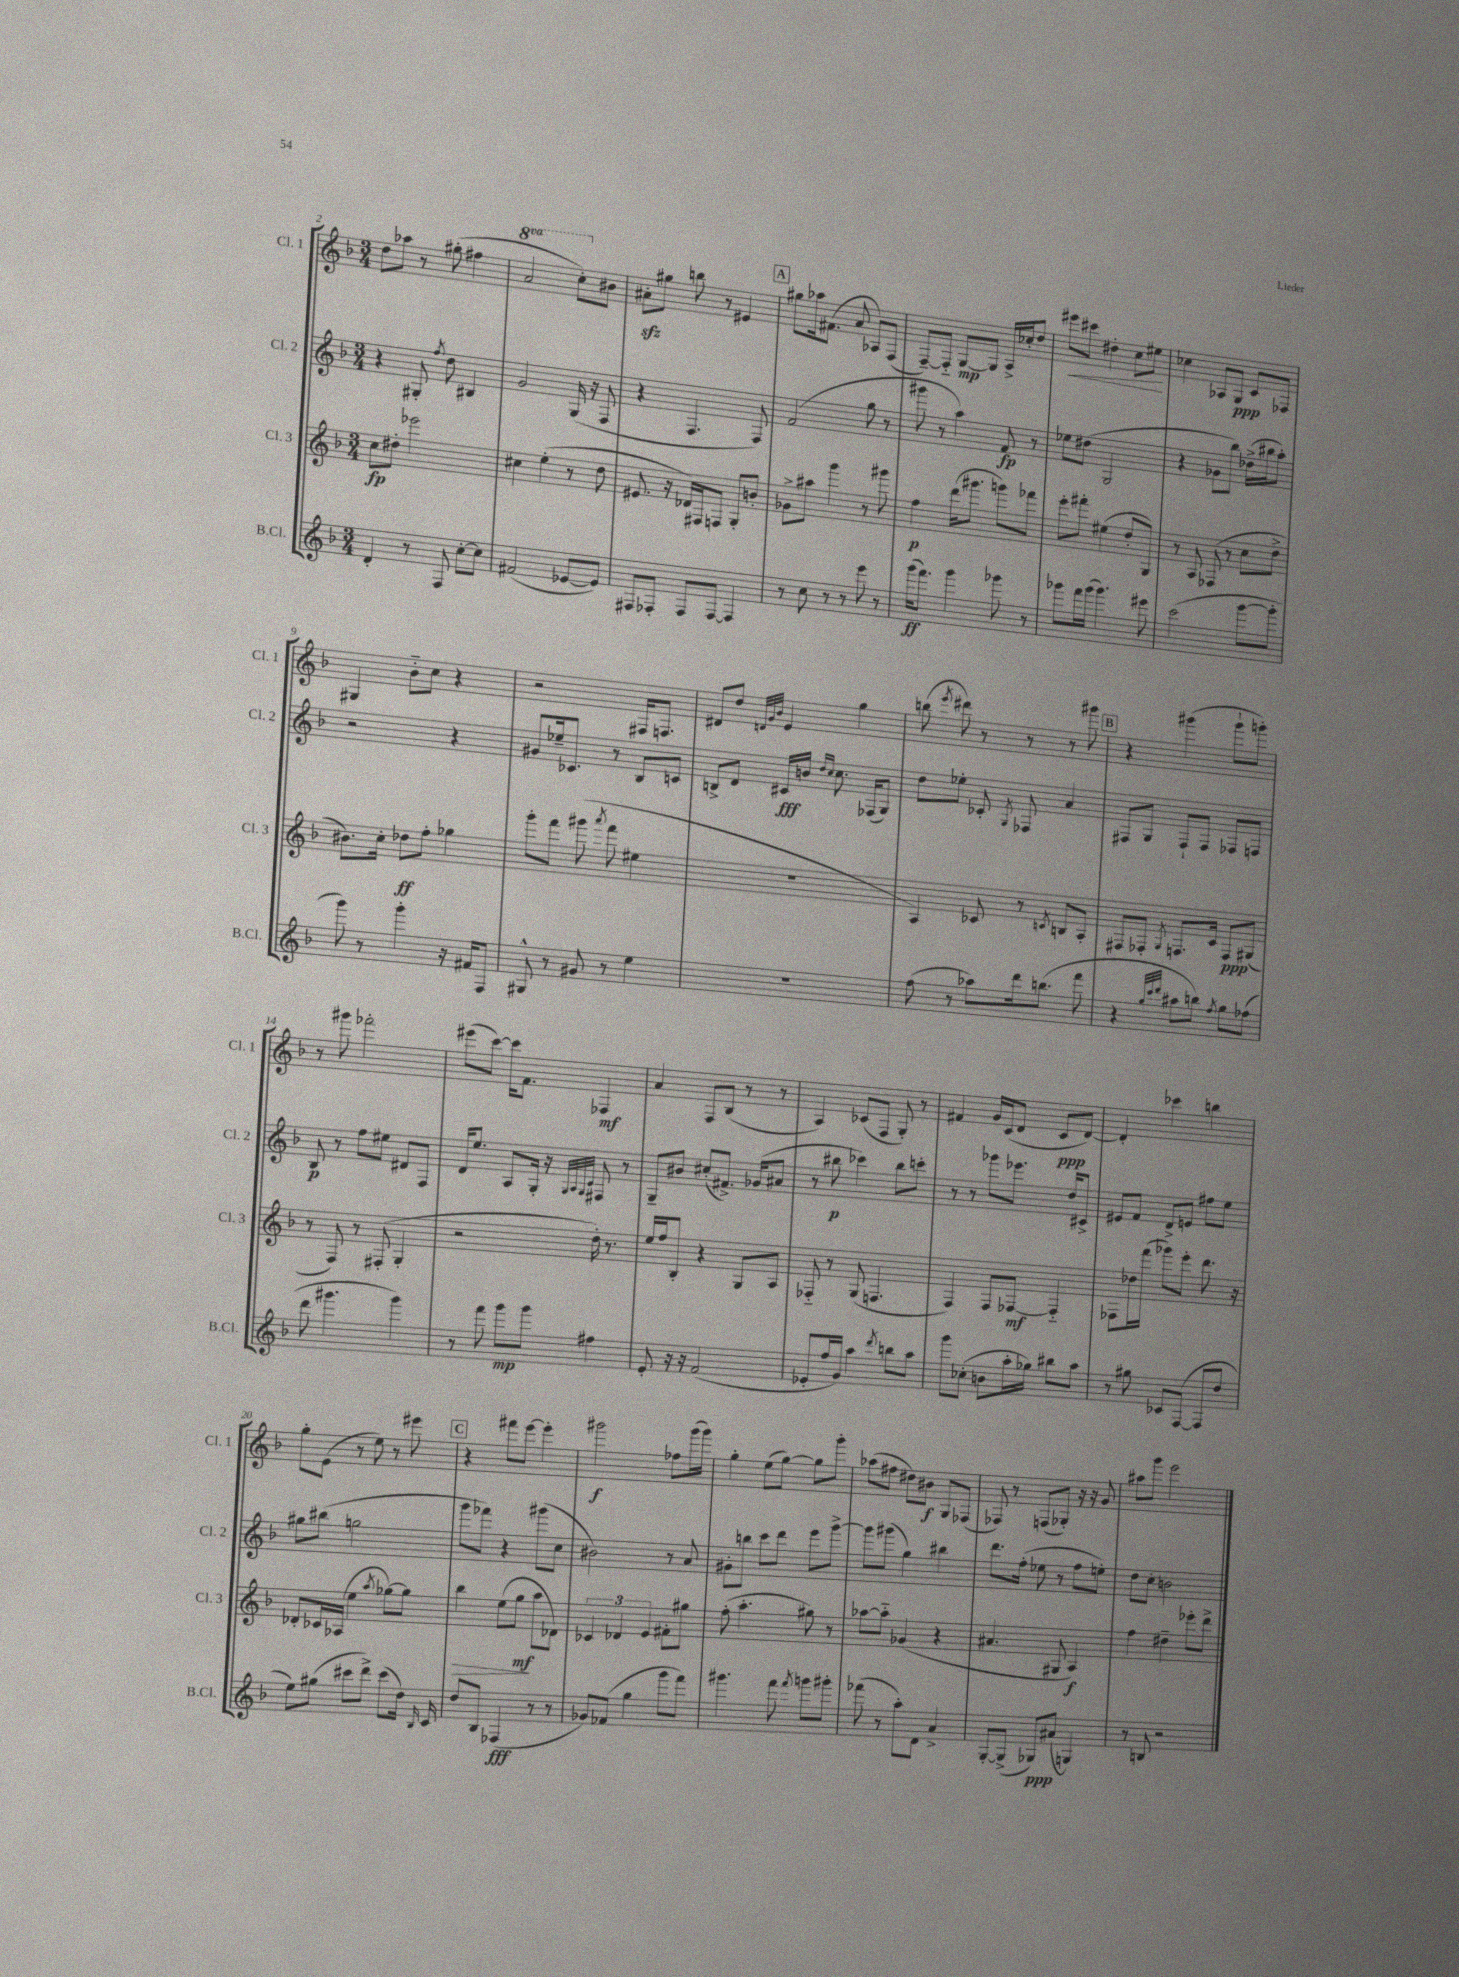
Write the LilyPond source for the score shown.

<<
\new StaffGroup <<
\new Staff = "s0" \with { instrumentName = "Cl. 1" shortInstrumentName = "Cl. 1" } {
    \clef treble \key f \major \numericTimeSignature \time 3/4 \set Staff.ottavationMarkups = #ottavation-simple-ordinals
    \autoBeamOff d''8[ aes''8] r8 gis''8-.( fis''4 |
    \ottava #1 a''2 c'''8[-.) \ottava #0 bis'8] |
    ais'8[-.\sfz gis''8] b''8 r8 eis'4 |
    \mark \markup { \box "A" } gis''8[ aes''16 fis'8.]( a'8 aes8[) f8]( |
    f8[~--) f8]-_ g8[~\mp g8] a16[-> ces''16-. d''8] |
    eis'''8[\< cis'''8] dis''4-. c''8[ eis''8]\! |
    ces''4 aes8[ g8]\ppp c'8[ fes8] |
    gis4 bes'8[-_ c''8] r4 |
    r2 fis16[ f8.] |
    dis'8[ d''8] \grace { d'32[ g'32 bes'32] } e'4 g''4 |
    b''8( \acciaccatura { e'''8 } dis'''8) r8 r8 r8 gis'''8 |
    \mark \markup { \box "B" } r4 gis'''4( gis'''8[-! g'''8]-.) |
    r8 gis'''8 fes'''2-. |
    eis'''8[( c'''8]~) c'''16[ f'8.] fes4\mf |
    a'4 f8[ bes8]( r8 r8 |
    a4) ces'8[( f8] g8-.) r8 |
    fis'4 g'16[ c'16( d'8] c'8[\ppp d'8]~) |
    d'4-. ces'''4 b''4 |
    g''8[-. e'8]( r8 e''8) r8 eis'''8 |
    \mark \markup { \box "C" } r4 fis'''8[ e'''8]~ e'''4-. |
    gis'''2\f fes''8[ gis'''16( gis'''16]) |
    g''4-. e''8[( g''8]~) g''8[ g'''8]-. |
    aes''8[( fis''8] dis''8[) bis'8]\f g8[ fes8]( |
    fes8) r8 f8[( ges8]-.) r16 r16 g'8 |
    ais''8[ g'''8] e'''2 \bar "|." |
}
\new Staff = "s1" \with { instrumentName = "Cl. 2" shortInstrumentName = "Cl. 2" } {
    \clef treble \key f \major \numericTimeSignature \time 3/4
    \autoBeamOff r4 gis8-. \acciaccatura { f''8 } d''8 bis4 |
    g'2 g16( r16 f8 |
    r4 f4. f8) |
    \mark \markup { \box "A" } f'2( g''8 r8 |
    gis'''8 r8 a''4) f'8\fp r8 |
    ees''8[ dis''8]( g2 |
    r4 ges'8[ bes''8]) des''16[->( bis''16 a''8]-.) |
    r2 r4 |
    gis'8[ ees''16-- ces'8.] r8 bes8[ c'8] |
    b8[-> d'8] cis'16[\fff b'16] \grace { d''16[ c''16] } c''8. fes16[( g8]) |
    d''8[ ees''8]-. ces'8-. \acciaccatura { g8 } fes8 a'4 |
    \mark \markup { \box "B" } fis8[ g8] fis8[-! fis8] fes8[ f8] |
    bes8\p r8 f''8[ eis''8] dis'8[ f8] |
    d'16[ e''8.] a8[ g16]-. r16 \grace { g32[ a32 g32 c'32] } fis8 r8 |
    g8[-- bis'8] cis''8[-.( fis'8.]->) ges'16[( ais'8] |
    r8 bis''8\p ces'''4) bis''8[ c'''8]-. |
    r8 r8 ges'''8[ ees'''8.] d''16[ cis'8]-> |
    eis'8[ f'8] d'8[-> e'8] fis''8[ e''8] |
    gis''8[ bis''8]( g''2 |
    \mark \markup { \box "C" } g'''8[ fes'''8]) r4 gis'''8[( c''8] |
    bis'2) r8 a'8 |
    gis'8[-. b''8] c'''8[ d'''8] e'''8[ g'''8]~-> |
    g'''8[ gis'''8]( g''4) bis''4 |
    d'''8.[ f''16]-.( ees''8 r8 f''8[ e''8]-.) |
    d''8[ c''8]-. b'2 \bar "|." |
}
\new Staff = "s2" \with { instrumentName = "Cl. 3" shortInstrumentName = "Cl. 3" } {
    \clef treble \key f \major \numericTimeSignature \time 3/4
    \autoBeamOff c''8[\fp dis''8]-. ees'''2 |
    cis''4 e''4-.( r8 d''8 |
    eis'8. r16 des'16[) fis16 f8] g8[-. b'8]-. |
    \mark \markup { \box "A" } ges'8[-> ais''8] g'''4 r8 gis'''8 |
    f''4\p d'''16[( gis'''8.] g'''8[) fes'''8] |
    e'''8[-. fis'''8]-. eis''4( d''8[-. g8]) |
    r8 a8 fes8( r8 c''8[ d''8]-> |
    bis'8.[) c''16]-. des''8[\ff f''8]-. ges''4 |
    g'''8[-. f'''8] gis'''8( \acciaccatura { a'''8 } f'''8 eis''4 |
    R2. |
    a4) ces'8 r8 \acciaccatura { c'8 } b8[ a8]-. |
    \mark \markup { \box "B" } fis8[ fes8]-. \acciaccatura { g8 } f8.[ c'16] f8[\ppp gis8]( |
    r8 f8) r8 fis8-.( g4-. |
    r2 d''16-.) r8. |
    e''16[ f''16 bes8]-. r4 g8[ a8] |
    fes8-_ r8 g8( f4. |
    f4) f8[ fes8]~\mf fes4-_ |
    fes8[ des''16 f'''16]( ges'''8[) e'''8]-. d'''8. r16 |
    des'8[-. ces'16 aes16]( e''4 \acciaccatura { a''8 } ges''8[~) ges''8] |
    \mark \markup { \box "C" } bes''4\> e''8[( g''8]\mf\! a''8[ des'8]) |
    \tuplet 3/2 { ces'4 des'4 e'4 } fis'8[-. gis''8] |
    f''8-.( a''4.-. gis''8) r8 |
    aes''8[~ aes''8]-_ ges'4( r4 |
    ais'4. gis8 a4\f) |
    f''4 dis''4-- ees'''8[-. d'''8]-> \bar "|." |
}
\new Staff = "s3" \with { instrumentName = "B.Cl." shortInstrumentName = "B.Cl." } {
    \clef treble \key f \major \numericTimeSignature \time 3/4
    \autoBeamOff d'4-. r8 f8 c''8[~-. c''8] |
    fis'2( ees'8[~ ees'8]) |
    fis8[ fes8]-. fes8[ fes8]~ fes4 |
    \mark \markup { \box "A" } r8 c''8 r8 r8 e'''8 r8 |
    g'''16[\ff( f'''8.]) g'''4 ges'''8 r8 |
    ges'''8[ f'''16 ges'''16]( ges'''4.) eis'''8 |
    c'''2( g'''8[~ g'''8]-. |
    g'''8) r8 g'''4-. r16 fis'16[ f8] |
    gis8-^ r8 gis'8 r8 e''4 |
    R2. |
    f''8( r8 aes''8[) d'''16 b''8.]( f'''8 |
    \mark \markup { \box "B" } r4 \grace { g''32[ c'''32 d'''32] } ais''8[ b''8]) \acciaccatura { f''8 } g''8[ fes''8]( |
    d'''8 gis'''4. gis'''4) |
    r8 f'''8 g'''8[\mp g'''8] fis''4 |
    e'8-. r16 r16 f'2( |
    ees'8[-. f''16 g'16]) a''4 \acciaccatura { d'''8 } b''8[ a''8] |
    g'''8[ ces''8]-.( b'8[ a''16-. ges''16]) bis''8[ a''8] |
    r8 gis''8 ces'8[ f8]~( f8[ d''8] |
    e''8[) gis''8]( cis'''8[ d'''8]->) cis'''8[( d''16]) \grace { bes16 } c'16 |
    \mark \markup { \box "C" } d''8[ bes8] fes4\fff( r8 r8 |
    ges'8[) fes'8]( g''4 g'''8[ f'''8]) |
    gis'''4. f'''8 \acciaccatura { f'''8 } g'''8[ gis'''8]-. |
    fes'''8( r8 a''8[-.) d'8] a'4-> |
    g8[~-. g8]->( ges8[\ppp) ais'8]( g4) |
    r8 b8 r2 \bar "|." |
}
>>
>>
\layout { \context { \Score currentBarNumber = #2 } }
